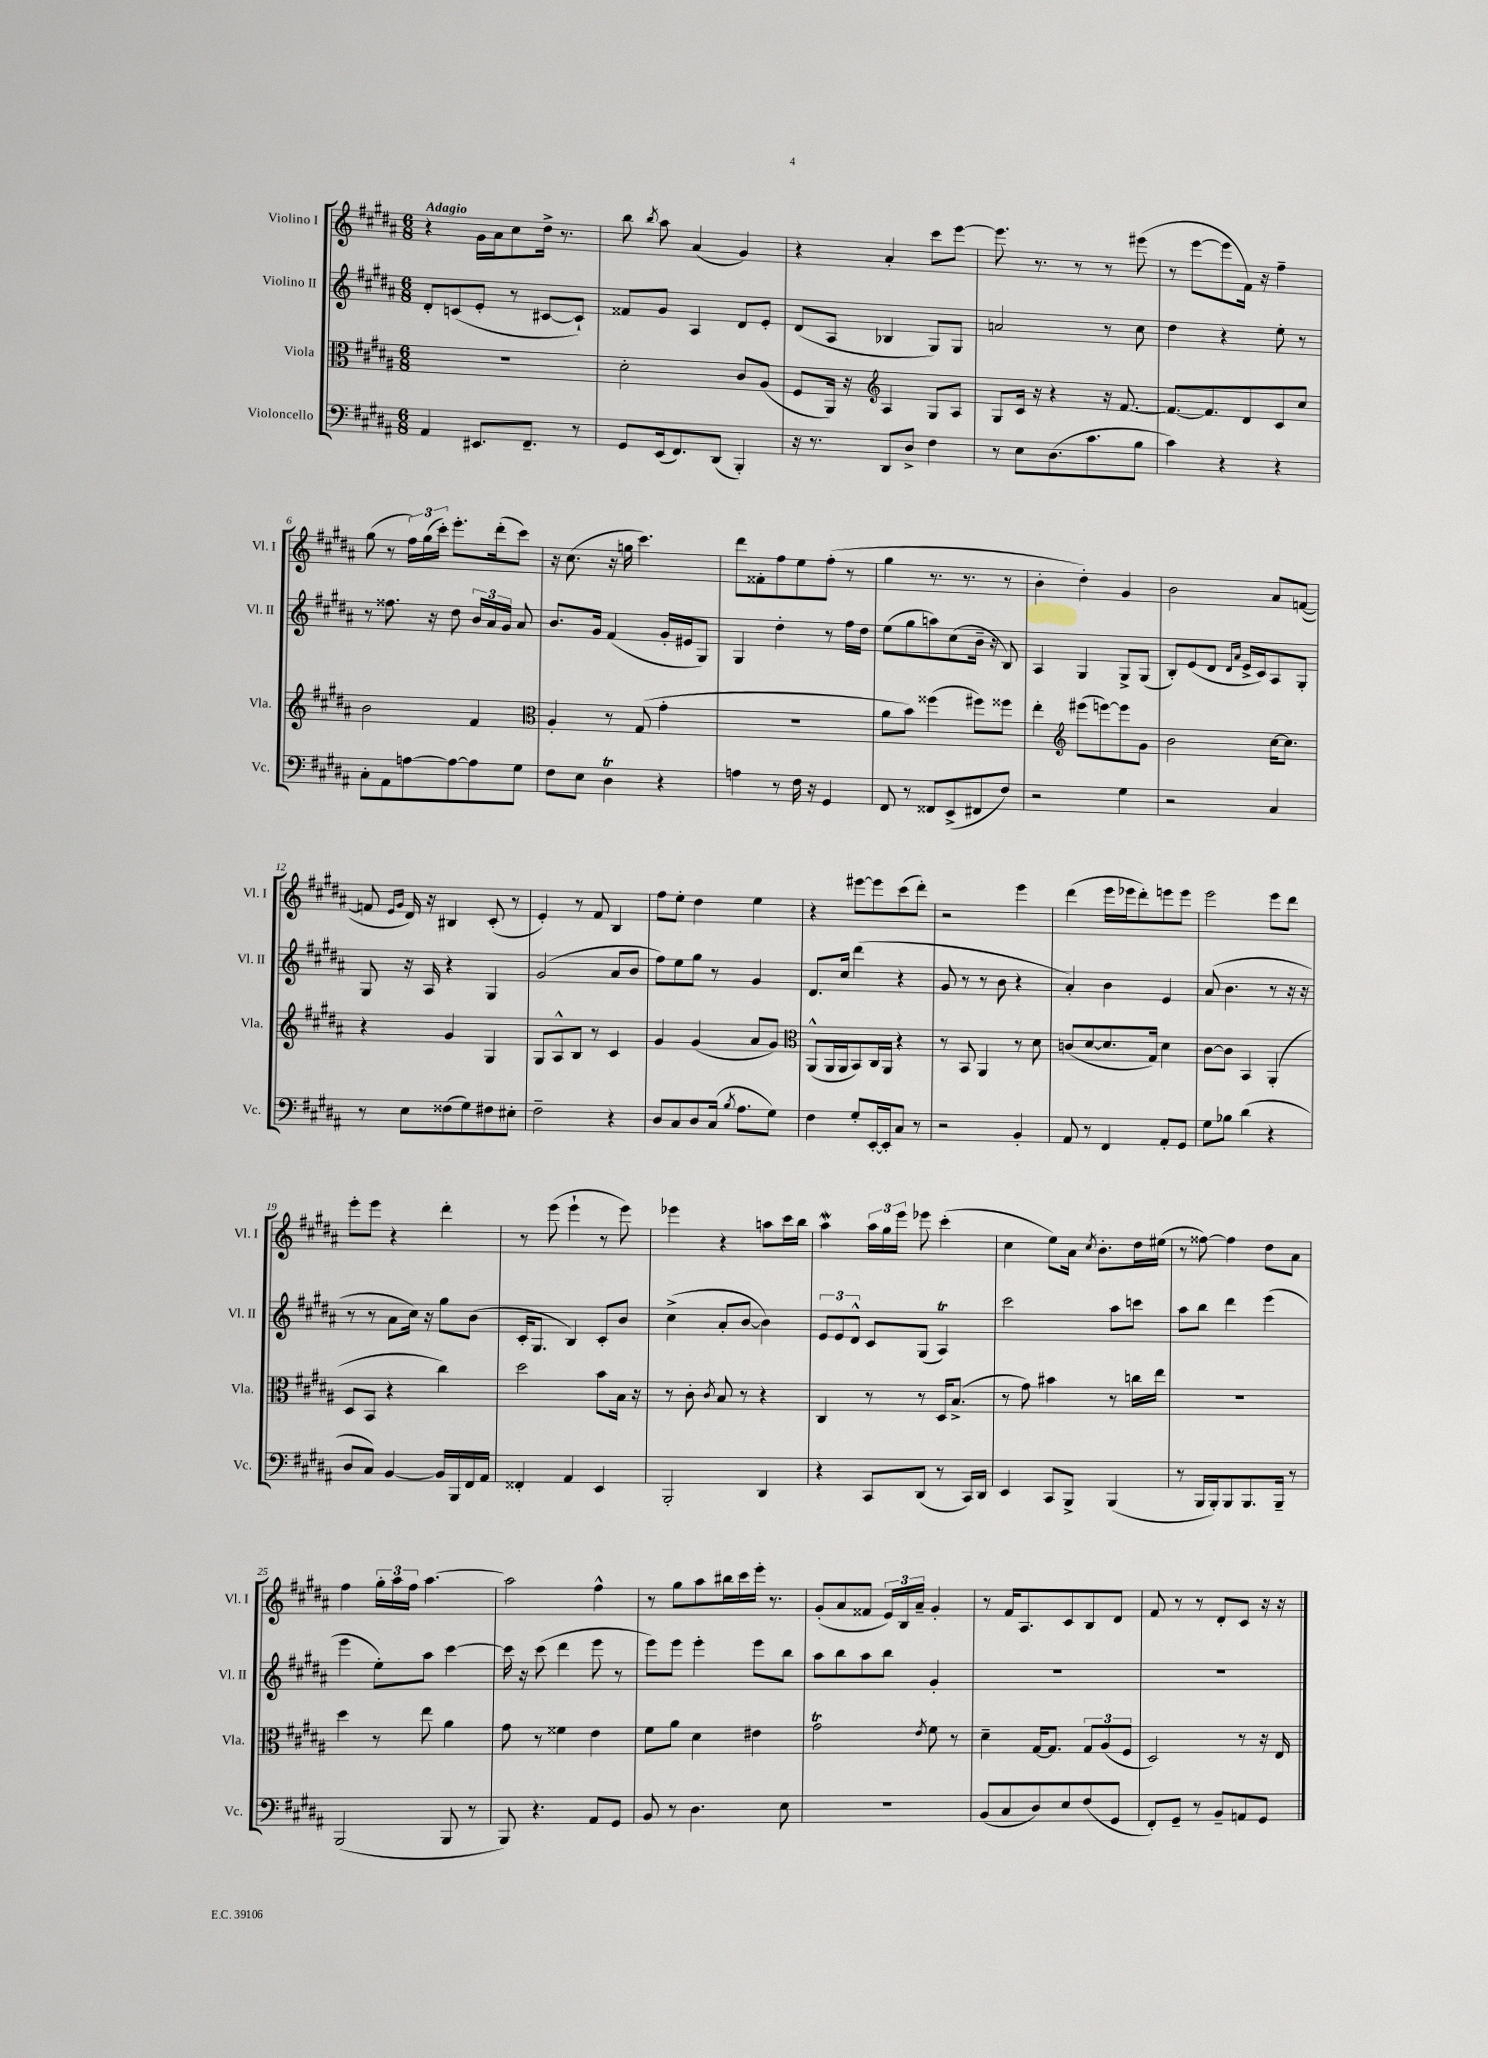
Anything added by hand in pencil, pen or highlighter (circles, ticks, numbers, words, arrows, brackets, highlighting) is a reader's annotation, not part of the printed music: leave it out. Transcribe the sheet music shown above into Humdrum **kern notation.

**kern	**kern	**kern	**kern
*staff4	*staff3	*staff2	*staff1
*clefF4	*clefC3	*clefG2	*clefG2
*k[f#c#g#d#a#]	*k[f#c#g#d#a#]	*k[f#c#g#d#a#]	*k[f#c#g#d#a#]
*M6/8	*M6/8	*M6/8	*M6/8
4AA#/	2.r	8d#'/L	4r
.	.	(8c/	.
8.EE#/L	.	8e'/J	16g#\LL
.	.	.	16a#\J
.	.	8r	8cc#\
8.FF#~/J	.	.	.
.	.	[8c#/L	16dd#^\Jk
.	.	.	8.r
8r	.	8c#`/]J)	.
=	=	=	=
8GG#/L	2d#'\	8f##/L	8bb\
.	.	.	8qbb/
(16EE/k	.	8g#/J	8aa#\
8.FF#/)	.	.	.
.	.	4A#/	(4a#/
(8DD#/J	.	.	.
4BBB'/)	8c#/L	8d#/L	4g#/)
.	(8A#/J	8e'/J	.
=	=	=	=
16r	8F#/L	(8d#/L	4r
8.r	.	.	.
.	16AA#/Jk)	8A#/J	.
.	16r	.	.
*	*clefG2	*	*
8DD#/L	4A#/	4B-/	4a#'/
8D#^/J	.	.	.
4F#\	8G#/L	8G#/L)	8ccc#\L
.	8A#/J	8G#/J	[8eee\J
=	=	=	=
8r	8G#/L	2a/	8.eee\]
8E\L	16c#/Jk	.	.
.	16r	.	8.r
(8.D#\	4r	.	.
.	.	.	8r
8.c#\	.	.	.
.	16r	8r	8r
.	[8.f#/	.	.
8B\J	.	8cc#\	(8eee#\
=	=	=	=
4c#\)	8.f#/_L	4dd#\	8r
.	.	.	[8eee\L
.	8.f#/]	.	.
4r	.	4r	8eee\]
.	8d#/	.	16f#\Jk)
.	.	.	16r
4r	8c#/	8ee'\	4ff#~\
.	8cc#/J	8r	.
=	=	=	=
8C#'\L	2b\	8r	(8gg#\
8AA#\	.	8.ff##\	8r
[8A\	.	.	24ff#\LL)
.	.	.	(24gg#\
.	.	16r	.
.	.	.	24ccc#'\JJ)
8A\_	.	8dd#\	8.eee'\L
8A\]	4f#/	24b/LL	.
.	.	24a#/	.
.	.	.	(16ddd#'\k
.	.	24g#/JJ	.
8G#\J	.	8a#/	8ccc#\J)
=	=	=	=
*	*clefC3	*	*
8F#\L	4A#'/	8.b/L	16r
.	.	.	(8.cc#\
8E\J	.	.	.
.	.	16g#/Jk	.
4D#\	8r	(4f#/	16r
.	.	.	16gg\
.	(8G#/	.	4.ccc#\)
4r	4g#'\	16g#'/LL	.
.	.	16e#/J	.
.	.	8G#/J)	.
=	=	=	=
4A\	2.r	4G#/	8ddd#\L
.	.	.	8f##'\
8r	.	4dd#'\	8ff#\
16F#\	.	.	8ee\
16r	.	.	.
4GG#/	.	8r	(8ff#'\J
.	.	16ff#\LL	8r
.	.	16dd#\JJ	.
=	=	=	=
8FF#/	8a#\L	(8ee\L	4gg#\
8r	8b\J)	8gg#\	.
8FF##/L	(4ff##\	8aa\)	8.r
(8EE^/	.	(8cc#\	.
.	.	.	8.r
8FF#/	8ff#\L)	16b~\Jk	.
.	.	16r	.
8F#/J)	8ff##\J	8B/)	8r
=	=	=	=
2r	4ee'\	4A#/	4b'\
*	*clefG2	*	*
.	(8eee#\L	4G#/	4dd#'\)
.	[8eee\)	.	.
4G#\	8eee\]	8G#^/L	4g#/
.	8g#\J	(8G#/J	.
=	=	=	=
2r	2b\	8B'/L)	2b\
.	.	(8e/	.
.	.	8d#/J	.
.	.	16qqd#/LL	.
.	.	16qqa#/JJ	.
.	.	16e^/LL	.
.	.	16c#/J)	.
4C#/	[16cc#\LK	8A#/	8a#/L
.	8.cc#\]J	.	.
.	.	8G#'/J	([8f/J
=	=	=	=
8r	4r	8G#/	8f/]
.	.	.	16qqe/LL
.	.	.	16qqg#/JJ
8E\L	.	16r	16d#/)
.	.	16A#/	16r
(8F##\	4g#/	4r	4B#/
8G#\)	.	.	.
8F#\	4G#/	4G#/	(8c#'/
8E#'\J	.	.	8r
=	=	=	=
2F#~\	8G#/L	(2g#/	4e'/)
.	8A#^^/	.	.
.	8B/J	.	8r
.	8r	.	8f#/
4r	4c#/	8a#/L	4B/
.	.	8b/J	.
=	=	=	=
8D#/L	4g#/	8ff#\L)	8ff#\L
8C#/	.	8ee\	8ee'\J
8D#/	(4g#/	8gg#\J	4dd#\
(16C#/Jk	.	8r	.
8qB/	.	.	.
8.A#\L	.	.	.
.	8a#/L	4g#/	4ee\
8G#\J)	8g#/J)	.	.
=	=	=	=
*	*clefC3	*	*
4F#\	(8AA#^^/L	8.d#/L	4r
.	16AA#/L	.	.
.	16AA#/J	16cc#/Jk	.
8G#'/L	8BB/)	(4ddd#\	[8eee#\L
[16EE'/L	16C#/L	.	8eee#\]
16EE'/]J	16AA#/JJ	.	.
8C#/J	4r	4r	(8ccc#\
8r	.	.	8ddd#'\J)
=	=	=	=
2r	8r	8g#/	2r
.	8BB/	8r	.
.	4AA#/	8r	.
.	.	8b\	.
4BB'/	8r	4r	4eee\
.	8d#\	.	.
=	=	=	=
8AA#/	(8c/L	4a#'/)	(4ddd#\
8r	[8d#/	.	.
4FF#/	8.d#/]	4b\	16eee\LL
.	.	.	16eee-\J
.	.	.	8ddd#'\)
.	16G#/Jk)	.	.
8AA#'/L	4d#\	4e/	8eee\
8GG#/J	.	.	8eee\J
=	=	=	=
8G#\L	[8c#\L	(8a#/	2eee\
8B-\J	8c#\]J	4.b\	.
(4d#\	4BB/	.	.
4r	(4AA#'/	8r	8eee\L
.	.	16r	8ddd#\J
.	.	16r	.
=	=	=	=
8D#/L	8D#/L	8r	8eee'\L
8C#/J)	8BB/J	8r	8eee\J
[4BB/	4r	8a#\L	4r
.	.	16cc#\Jk)	.
.	.	16r	.
16BB/]LL	4cc#\)	8gg#\L	4ddd#'\
16BBB/	.	.	.
16FF#/	.	(8b\J	.
16AA#/JJ	.	.	.
=	=	=	=
4FF##'/	2dd#\	16c#'/LK	8r
.	.	8.G#/J	.
.	.	.	(8eee\
4AA#/	.	4B/)	4eee`\
4EE/	8b\L	8c#'/L	8r
.	16B\Jk	8b/J	8eee\)
.	16r	.	.
=	=	=	=
2BBB'/	8r	(4cc#^\	4eee-\
.	8c#'\	.	.
.	8qc#/	.	.
.	8B/	8a#'/L	4r
.	8r	[8b/J	.
4DD#/	4r	4b\])	8aa\L
.	.	.	16ccc#\L
.	.	.	16bb\JJ
=	=	=	=
4r	4C#/	12e/L	4aa#\
.	.	12e/	.
.	.	12d#^^/J	.
8CC#/L	8r	8c#/L	24aa#\LL
.	.	.	24gg#\
.	.	.	24eee\JJ
(8DD#/J	8r	(8G#/J	8eee-\
8r	16D#/LK	4A#/)	(4ccc#'\
.	(8.B^/J	.	.
16CC#/LL)	.	.	.
16DD#/JJ	.	.	.
=	=	=	=
4EE/	8r	2ccc#\	4cc#\
.	8g#\)	.	.
8CC#/L	4b#\	.	8ee\L)
8BBB^/J	.	.	16a#\Jk
.	.	.	8qcc#/
.	.	.	8.b'\L
(4BBB/	8r	8aa#\L	.
.	16cc\LL	8ccc\J	16dd#\L
.	16ee\JJ	.	(16ee#\JJ
=	=	=	=
8r	2.r	8aa#\L	8r
16BBB/LL	.	8bb\J	[8ff##\)
16BBB'/J)	.	.	.
8BBB/	.	4ddd#\	4ff##\]
8.BBB/	.	.	.
.	.	(4eee\	8dd#\L
16BBB~/Jk	.	.	.
8r	.	.	8a#\J
=	=	=	=
(2BBB/	4dd#\	4eee\	4ff#\
.	8r	8ee'\L)	24gg#'\LL
.	.	.	24aa#\
.	.	.	24ff#\JJ
.	8ee\	8aa#\J	[4.aa#\
8BBB/	4a#\	[4ccc#\	.
8r	.	.	.
=	=	=	=
8BBB/)	8g#\	16ccc#\]	2aa#\]
.	.	16r	.
4.r	8r	(8ccc#\	.
.	4f##\	4ddd#\	.
8AA#/L	4e\	8eee\	4ff#^^\
8GG#/J	.	8r	.
=	=	=	=
8BB/	8f#\L	8eee\L)	8r
8r	8a#\J	8eee\J	8gg#\L
4.D#\	4d#\	4eee'\	8aa#\
.	.	.	16bb#\L
.	.	.	16ccc#\
.	4e#\	8eee\L	16eee'\JJ
.	.	.	8.r
8E\	.	8bb\J	.
=	=	=	=
2.r	2g#\	8aa#\L	(8g#'/L
.	.	8bb\	8a#/
.	.	8aa#\	8f##/J
.	.	8bb\J	24e/LL)
.	.	.	24B/
.	.	.	24a#~/JJ
.	8qe/	.	.
.	8f#\	4g#'/	4g#'/
.	8r	.	.
=	=	=	=
(8BB/L	4d#~\	2.r	8r
8C#/	.	.	16f#/LK
.	.	.	8.A#/
8D#/)	[16G#/LK	.	.
.	8.G#/]J	.	.
8E/	.	.	8c#/
(8F#/	12G#/L	.	8B/
.	(12A#/	.	.
8GG#/J	.	.	8d#/J
.	12F#/J	.	.
=	=	=	=
8FF#'/L)	2D#/)	2.r	8f#/
8GG#~/J	.	.	8r
8r	.	.	8r
8BB~/L	.	.	8d#'/L
8AA/	8r	.	8c#/J
8GG#/J	16r	.	16r
.	16E/	.	16r
==	==	==	==
*-	*-	*-	*-
